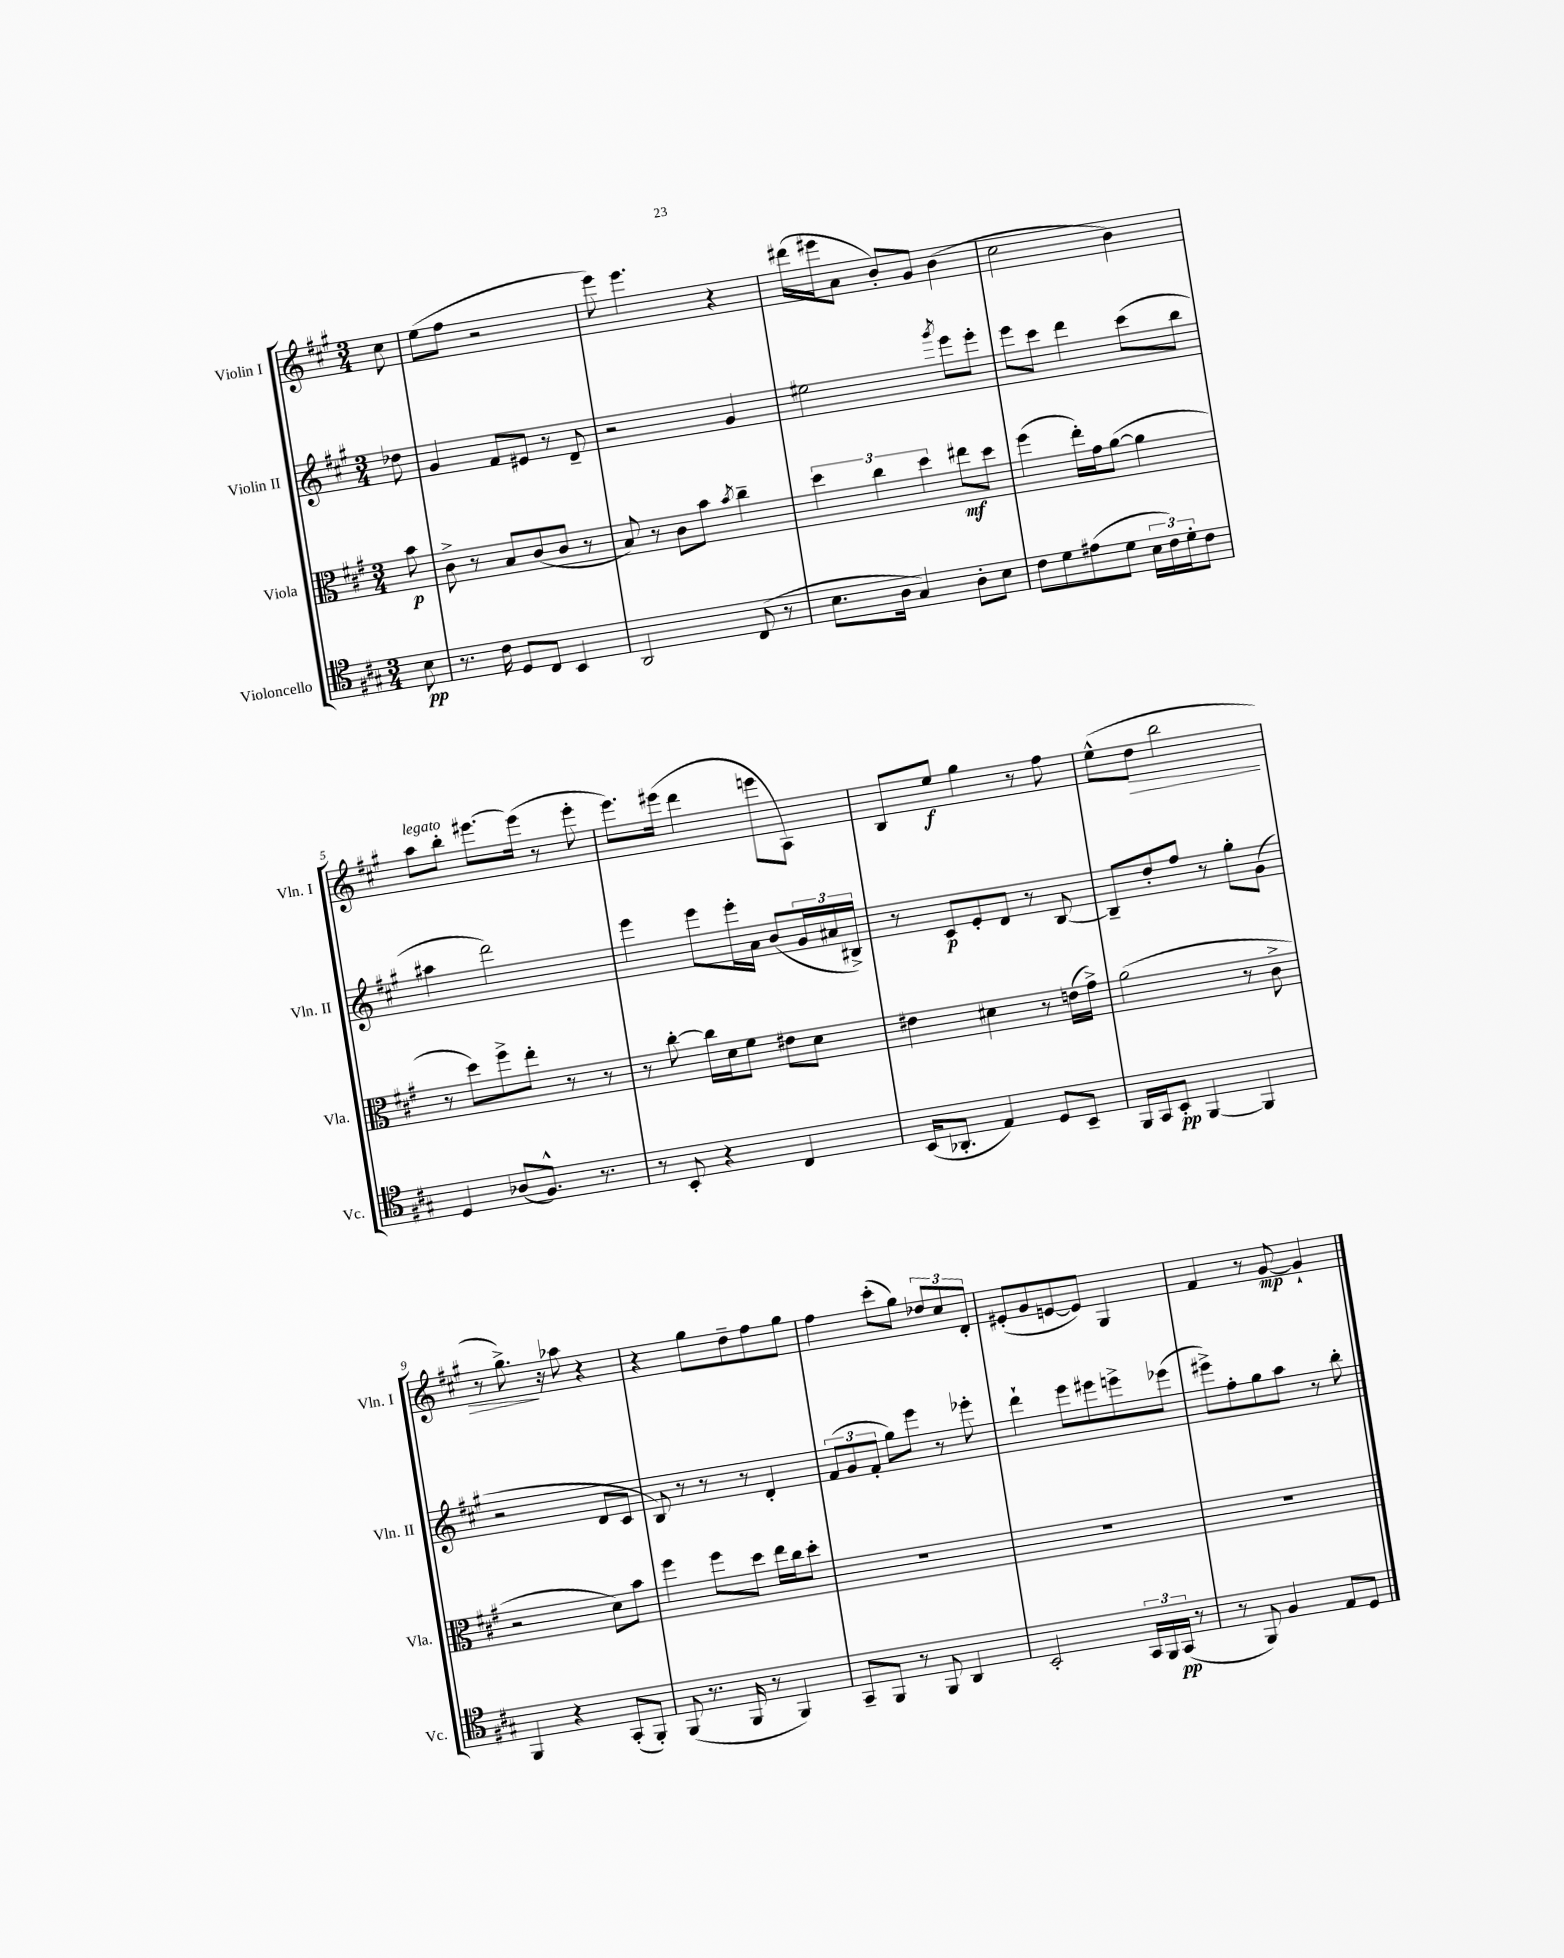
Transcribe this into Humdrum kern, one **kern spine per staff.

**kern	**kern	**kern	**kern
*staff4	*staff3	*staff2	*staff1
*clefC4	*clefC3	*clefG2	*clefG2
*k[f#c#g#]	*k[f#c#g#]	*k[f#c#g#]	*k[f#c#g#]
*M3/4	*M3/4	*M3/4	*M3/4
8B	8b	8dd-	8cc#
=	=	=	=
8.r	8c#^	4g#	(8ee
.	8r	.	8ff#
16c#	.	.	.
8D	8B	8f#	2r
8C#	(8c#	8e#	.
4BB	8c#	8r	.
.	8r	8d~	.
=	=	=	=
2AA	8B)	2r	8eee)
.	8r	.	4.eee
.	8c#	.	.
.	8b	.	.
.	8qb	.	.
(8C#	4cc#~	4g#	4r
8r	.	.	.
=	=	=	=
8.B	6dd	2ee#	(16ddd#
.	.	.	16eee#
.	.	.	8a
.	6cc#	.	.
16A	.	.	.
4G#)	.	.	8b')
.	6dd	.	.
.	.	.	8g#
.	.	8qggg#	.
8A'	8ee#	8eee	(4b
8B	8dd	8eee'	.
=	=	=	=
8c#	(4ff#	8eee	2cc#
8d	.	8ccc#	.
(8e#	16ee')	4ddd	.
.	16g#	.	.
8d	([8a	.	.
24B	4a]	(8ccc#	4b)
24c#)	.	.	.
24d'	.	.	.
8c#	.	8bb	.
=	=	=	=
4D	8r	4aa#	8aa
.	8dd)	.	8bb'
(8A-	8ff#^	2ddd)	[8.eee#
8.F#^^)	8ee'	.	.
.	.	.	(16eee#]
.	8r	.	8r
8.r	.	.	.
.	8r	.	8eee#'
=	=	=	=
8r	8r	4eee	8.eee)
8BB'	[8cc#'	.	.
.	.	.	(16eee#
4r	16cc#]	8eee	4ddd
.	16d	.	.
.	8f#	16eee'	.
.	.	16a	.
4C#	8e#	(8b	8eee
.	8d	24g#	8A)
.	.	24a#	.
.	.	24B#^)	.
=	=	=	=
(16BB	4e#	8r	8B
8.AA-'	.	.	.
.	.	8c#	8ee
4E)	4d#	8e'	4gg#
.	.	8d	.
8D	8r	8r	8r
8BB~	(16e	[8B	8ff#
.	16g#^)	.	.
=	=	=	=
16FF#	(2a	8B~]	(8ee^^
16GG#	.	.	.
8BB'	.	8dd'	8dd
[4FF#	.	8ff#	2bb
.	.	8r	.
4FF#]	8r	8gg#'	.
.	8c#^	(8g#	.
=	=	=	=
4FF#	2r	2r	8r
.	.	.	8.gg#^)
4r	.	.	.
.	.	.	16r
.	.	.	8aa-
(8GG#'	8d)	8d	4r
8FF#')	8b	8c#	.
=	=	=	=
(8FF#	4ff#	8B)	4r
8.r	.	8r	.
.	8ff#	8r	8gg#
16FF#	.	.	.
8r	8dd	8r	8dd~
4FF#)	16ee	4d'	8ff#
.	16cc#	.	.
.	8dd'	.	8gg#
=	=	=	=
8GG#~	2.r	(12f#	4ff#
.	.	12g#	.
8FF#	.	.	.
.	.	12f#'	.
8r	.	8gg#)	(8ccc#'
8FF#	.	8eee	8gg#)
4AA	.	8r	12dd-
.	.	.	12cc#
.	.	8eee-'	.
.	.	.	12d'
=	=	=	=
2BB'	2.r	4ddd`	(8e#'
.	.	.	8g#
.	.	8eee	[8e
.	.	8eee#	8e])
24GG#	.	8eee^	4G#
24FF#	.	.	.
(24GG#	.	.	.
8r	.	(8eee-	.
=	=	=	=
8r	2.r	8eee#^)	4f#
8FF#)	.	8ff#'	.
4F#	.	8gg#	8r
.	.	8aa	[8g#
8E	.	8r	4g#`]
8D	.	8bb'	.
==	==	==	==
*-	*-	*-	*-
